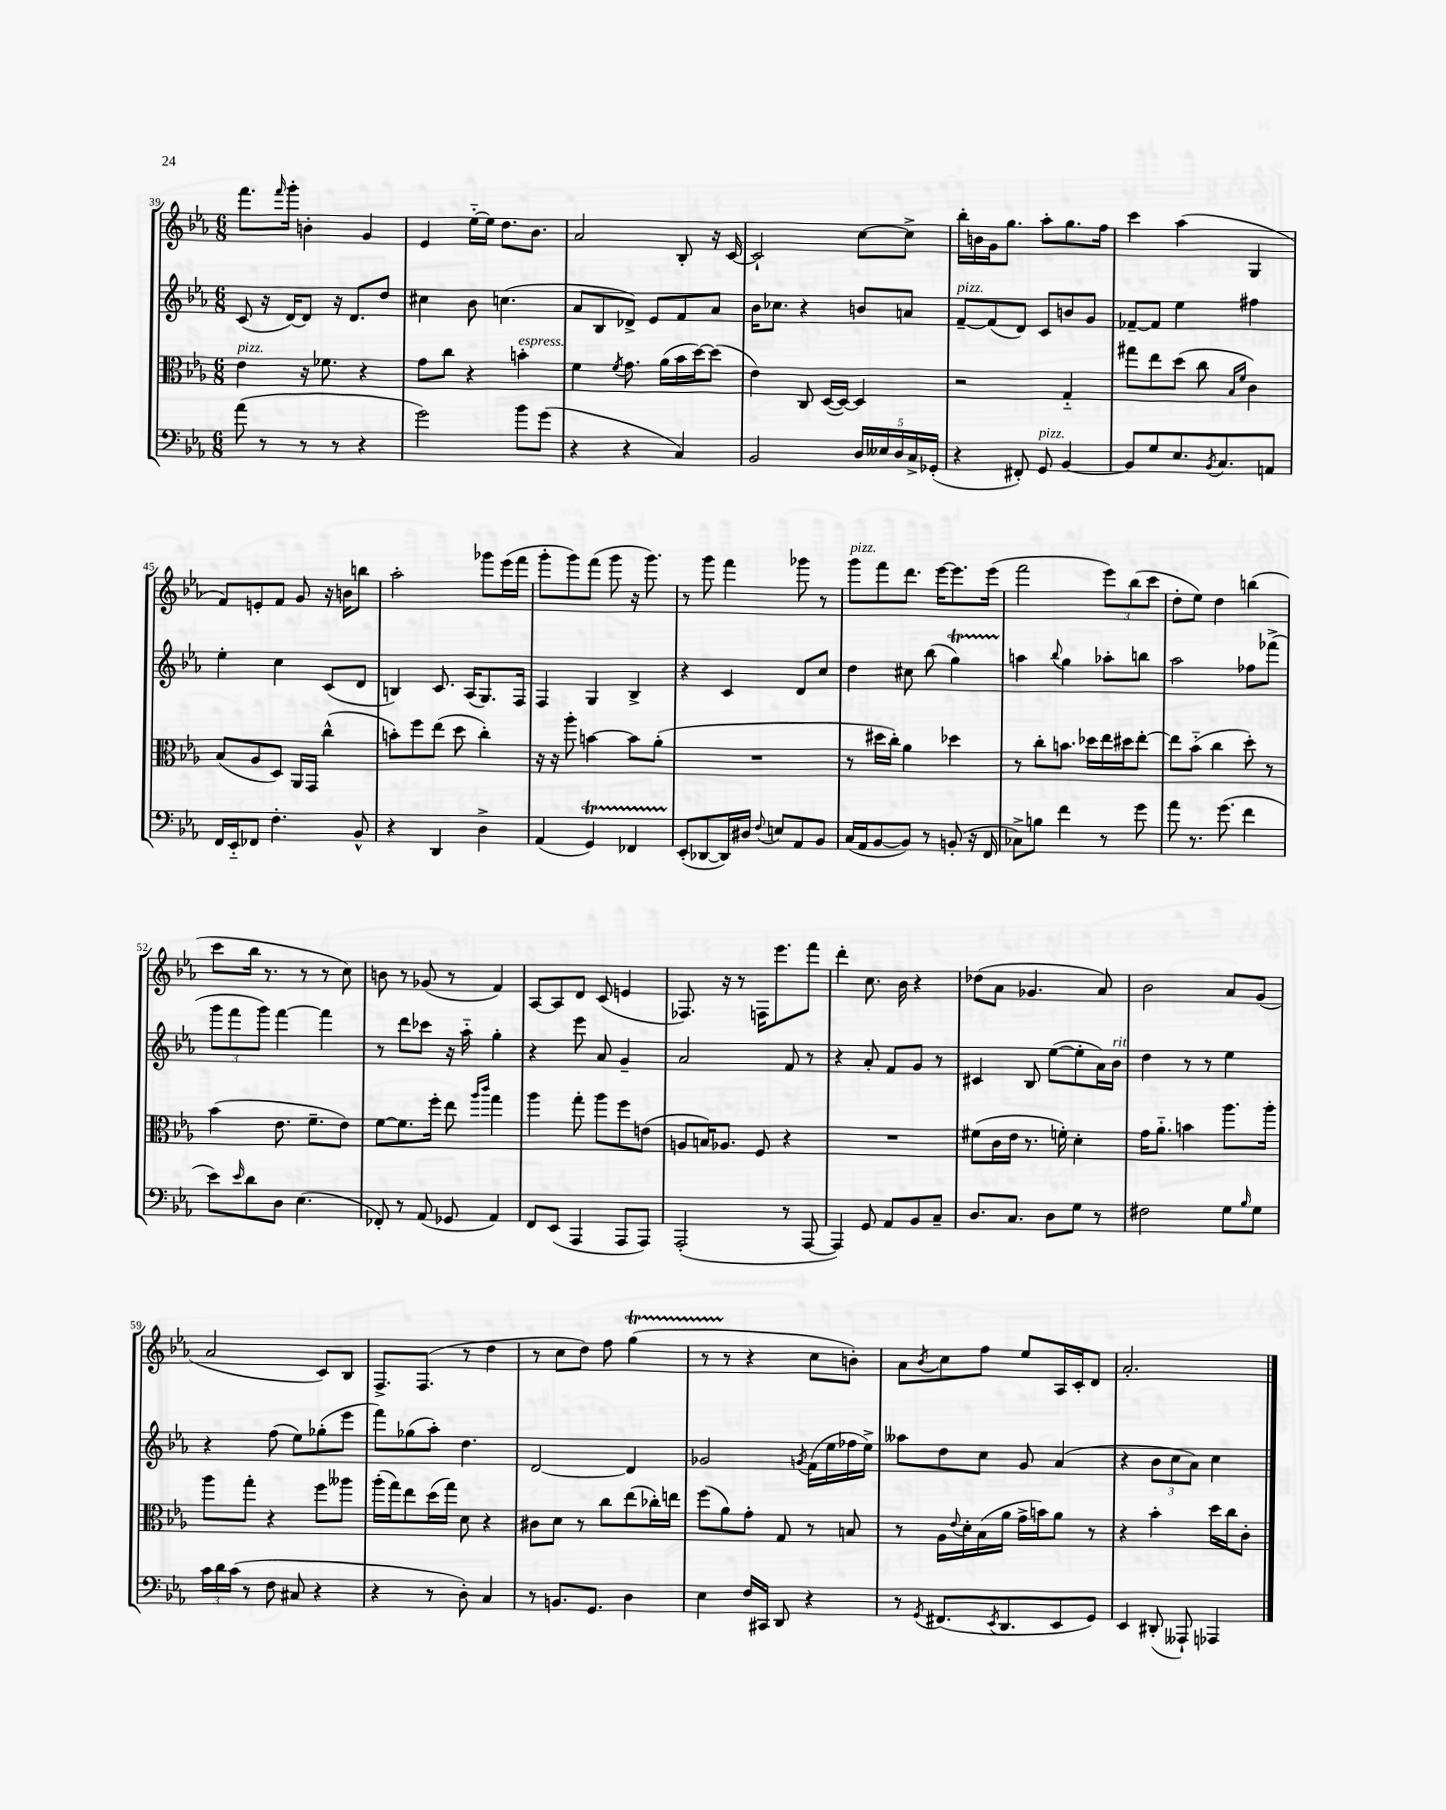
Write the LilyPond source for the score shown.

<<
\new StaffGroup <<
\new Staff = "s0" {
    \clef treble \key ees \major \numericTimeSignature \time 6/8
    f'''8. \grace { f'''16 } g'''16-. b'4-. g'4 |
    ees'4 ees''16~-_ ees''16 d''8. bes'8. |
    aes'2 bes8-. r16 c'16~ |
    c'2-! c''8~ c''8-> |
    bes''16-. b'16 g'16 g''8. aes''8-. g''8. f''16 |
    c'''4 aes''4( g4 |
    f'8) e'8-. f'8 g'8 r16 b'16 b''8 |
    aes''2-. ges'''8 ees'''16( f'''16 |
    g'''8-. g'''8) f'''8( g'''8 r16 g'''8.) |
    r8 g'''8 f'''4 ges'''8 r8 |
    g'''8^\markup { \italic "pizz." } f'''8 d'''8. ees'''16~ ees'''8. ees'''16( |
    f'''2 \tuplet 3/2 { ees'''8) bes''8( c'''8 } |
    d''8-. ees''8) d''4 b''4( |
    c'''8 bes''16 r8. r8 r8 c''8) |
    b'8 r8 ges'8( r8 f'4) |
    aes8~ aes8 d'8 c'8( e'4 |
    fes8.) r16 r8 f16 ees'''8. f'''8 |
    d'''4-. c''8. bes'16 r4 |
    des''8( aes'8 ges'4. aes'8) |
    bes'2 aes'8 g'8( |
    aes'2 c'8) bes8 |
    f8.-> f8.( r8 d''4 |
    r8 c''8 d''8) f''8 g''4\startTrillSpan( |
    r8 r8\stopTrillSpan r4 c''8 b'8-.) |
    aes'8 \acciaccatura { bes'8 } c''8 f''8 ees''8 aes16 c'16-. d'8 |
    aes'2.-. \bar "|." |
}
\new Staff = "s1" {
    \clef treble \key ees \major \numericTimeSignature \time 6/8
    c'8( r16 d'16~) d'8 r16 d'8. d''8 |
    cis''4 bes'8 c''4.( |
    aes'8 bes8 des'8->) ees'8 f'8 aes'8 |
    bes'16 ces''8. r4 b'8 a'8 |
    f'8~--^\markup { \italic "pizz." } f'8( d'8) c'8 b'8 g'8 |
    fes'8~-- fes'8 ees''4 fis''4 |
    ees''4-. c''4 c'8( d'8 |
    b4) c'8. aes16( g8.) f16 |
    f4 g4 bes4-> |
    r4 c'4 d'8 c''8 |
    d''4 cis''8 bes''8( g''4\startTrillSpan) |
    a''4\stopTrillSpan \appoggiatura { bes''8 } g''4 aes''8-. b''8 |
    aes''2 fes''8 fes'''8->( |
    \tuplet 3/2 { g'''8 f'''8 g'''8) } f'''4~ f'''4 |
    r8 d'''8 ces'''8 r16 aes''16-_ g''4-. |
    r4 ees'''8 aes'8 g'4-- |
    aes'2 f'8 r8 |
    r4 aes'8-. f'8 g'8 r8 |
    cis'4 bes8 ees''8~( ees''8-. aes'16) bes'16^\markup { \italic "rit." } |
    d''4 r8 r8 ees''4 |
    r4 f''8( ees''8) ges''8-.( ees'''8 |
    f'''8) ges''8( aes''8-.) d''4. |
    d'2~ d'4 |
    ges'2 \acciaccatura { g'8 } f'16( ees''16 fes''16 ees''16->) |
    aeses''8 d''8 c''8 g'8 aes'4( |
    r4 \tuplet 3/2 { bes'8 c''8 aes'8) } c''4 \bar "|." |
}
\new Staff = "s2" {
    \clef alto \key ees \major \numericTimeSignature \time 6/8
    ees'4^\markup { \italic "pizz." } r16 fes'8. r4 |
    g'8 c''8 r4 b'4-.^\markup { \italic "espress." } |
    f'4 \acciaccatura { f'8 } g'8. aes'16( bes'16 d''16~) d''8( |
    ees'4) c8 d16~( d16~) d4 |
    r2 g4-_ |
    gis''8 ees''8 d''8( c''8 \grace { bes16 f'16 } c'4) |
    bes8( aes8 d8) aes,16 g,16 c''4-^( |
    b'8-.) f''8 ees''8( d''8 c''4-.) |
    r16 r16 aes''8-. b'4~ b'8 aes'8-.( |
    R2. |
    r8 dis''16 c''16-.) aes'4 des''4 |
    r8 c''8-. b'8. des''16 ees''16 dis''16 ees''8~-. |
    ees''8 bes'8-_( c''4 d''8-.) r8 |
    bes'4( ees'8. f'8.-- ees'8) |
    f'8~ f'8. f''16-. ees''8 \grace { aes''16 c'''16 } g''4 |
    aes''4 g''8-. aes''8 f''8 e'8( |
    a8 b16) aes8. f8 r4 |
    R2. |
    fis'8( c'16 ees'16 r8. f'16-.) d'4-. |
    g'16 aes'8.-_ b'4 aes''8. aes''16-. |
    aes''8 g''8-. r4 f''8 aeses''8 |
    aes''16-.( g''16) ees''8 d''16( g''16) d'8 r4 |
    cis'8 d'8 r8 c''8 ees''8( ces''16-.) e''16 |
    f''8( aes'8) g'8-. g8 r8 b8 |
    r8 aes16 \appoggiatura { ees'8 } d'16-. bes16( aes'16 g'16-> b'16) aes'8 r8 |
    r4 bes'4-. d''16 c''16 c'8-. \bar "|." |
}
\new Staff = "s3" {
    \clef bass \key ees \major \numericTimeSignature \time 6/8
    aes'8( r8 r8 r8 r4 |
    g'2) bes'8 g'8( |
    r4 r4 c4) |
    bes,2 \tuplet 5/4 { d16 eeses16 d16 c16-> ges,16-.( } |
    r4 fis,8-.) g,8^\markup { \italic "pizz." } bes,4~ |
    bes,8 g8 ees8. \acciaccatura { bes,8 } c8. a,8 |
    f,16 ees,16-_ fes,8 f4.-. bes,8-^ |
    r4 d,4 d4-> |
    aes,4( g,4\startTrillSpan) fes,4 |
    ees,8-.\stopTrillSpan( des,8~ des,16) dis16 \appoggiatura { f8 } e8 aes,8 bes,8 |
    c16( aes,16 bes,8~ bes,8) r8 b,8-.( r16 f,16 |
    ces8->) b8 f'4 r8 g'8 |
    aes'8 r8. g'8.( f'4 |
    ees'8) \grace { ees'16 } d'8 d8 ees4.( |
    fes,8-.) r8 aes,8( ges,8 aes,4) |
    f,8 ees,8( aes,,4 aes,,8 aes,,8) |
    aes,,2-.( r8 aes,,8~ |
    aes,,4) g,8 aes,8 bes,8 c8-- |
    d8. c8. d8 g8 r8 |
    fis2 g8 \grace { bes16 } g8 |
    \tuplet 3/2 { c'16 d'16 c'16( } r8 f8 cis8 r4 |
    r4 r8 d8-.) c4 |
    r8 b,8. g,8. d4 |
    ees4 f16 cis,16 d,8 r4 |
    r8 \acciaccatura { g,8 } fis,8.( \acciaccatura { ees,8 } d,8. ees,8 g,8) |
    ees,4 dis,8-.( aeses,,8-!) aes,,4 \bar "|." |
}
>>
>>
\layout { \context { \Score currentBarNumber = #39 } }
